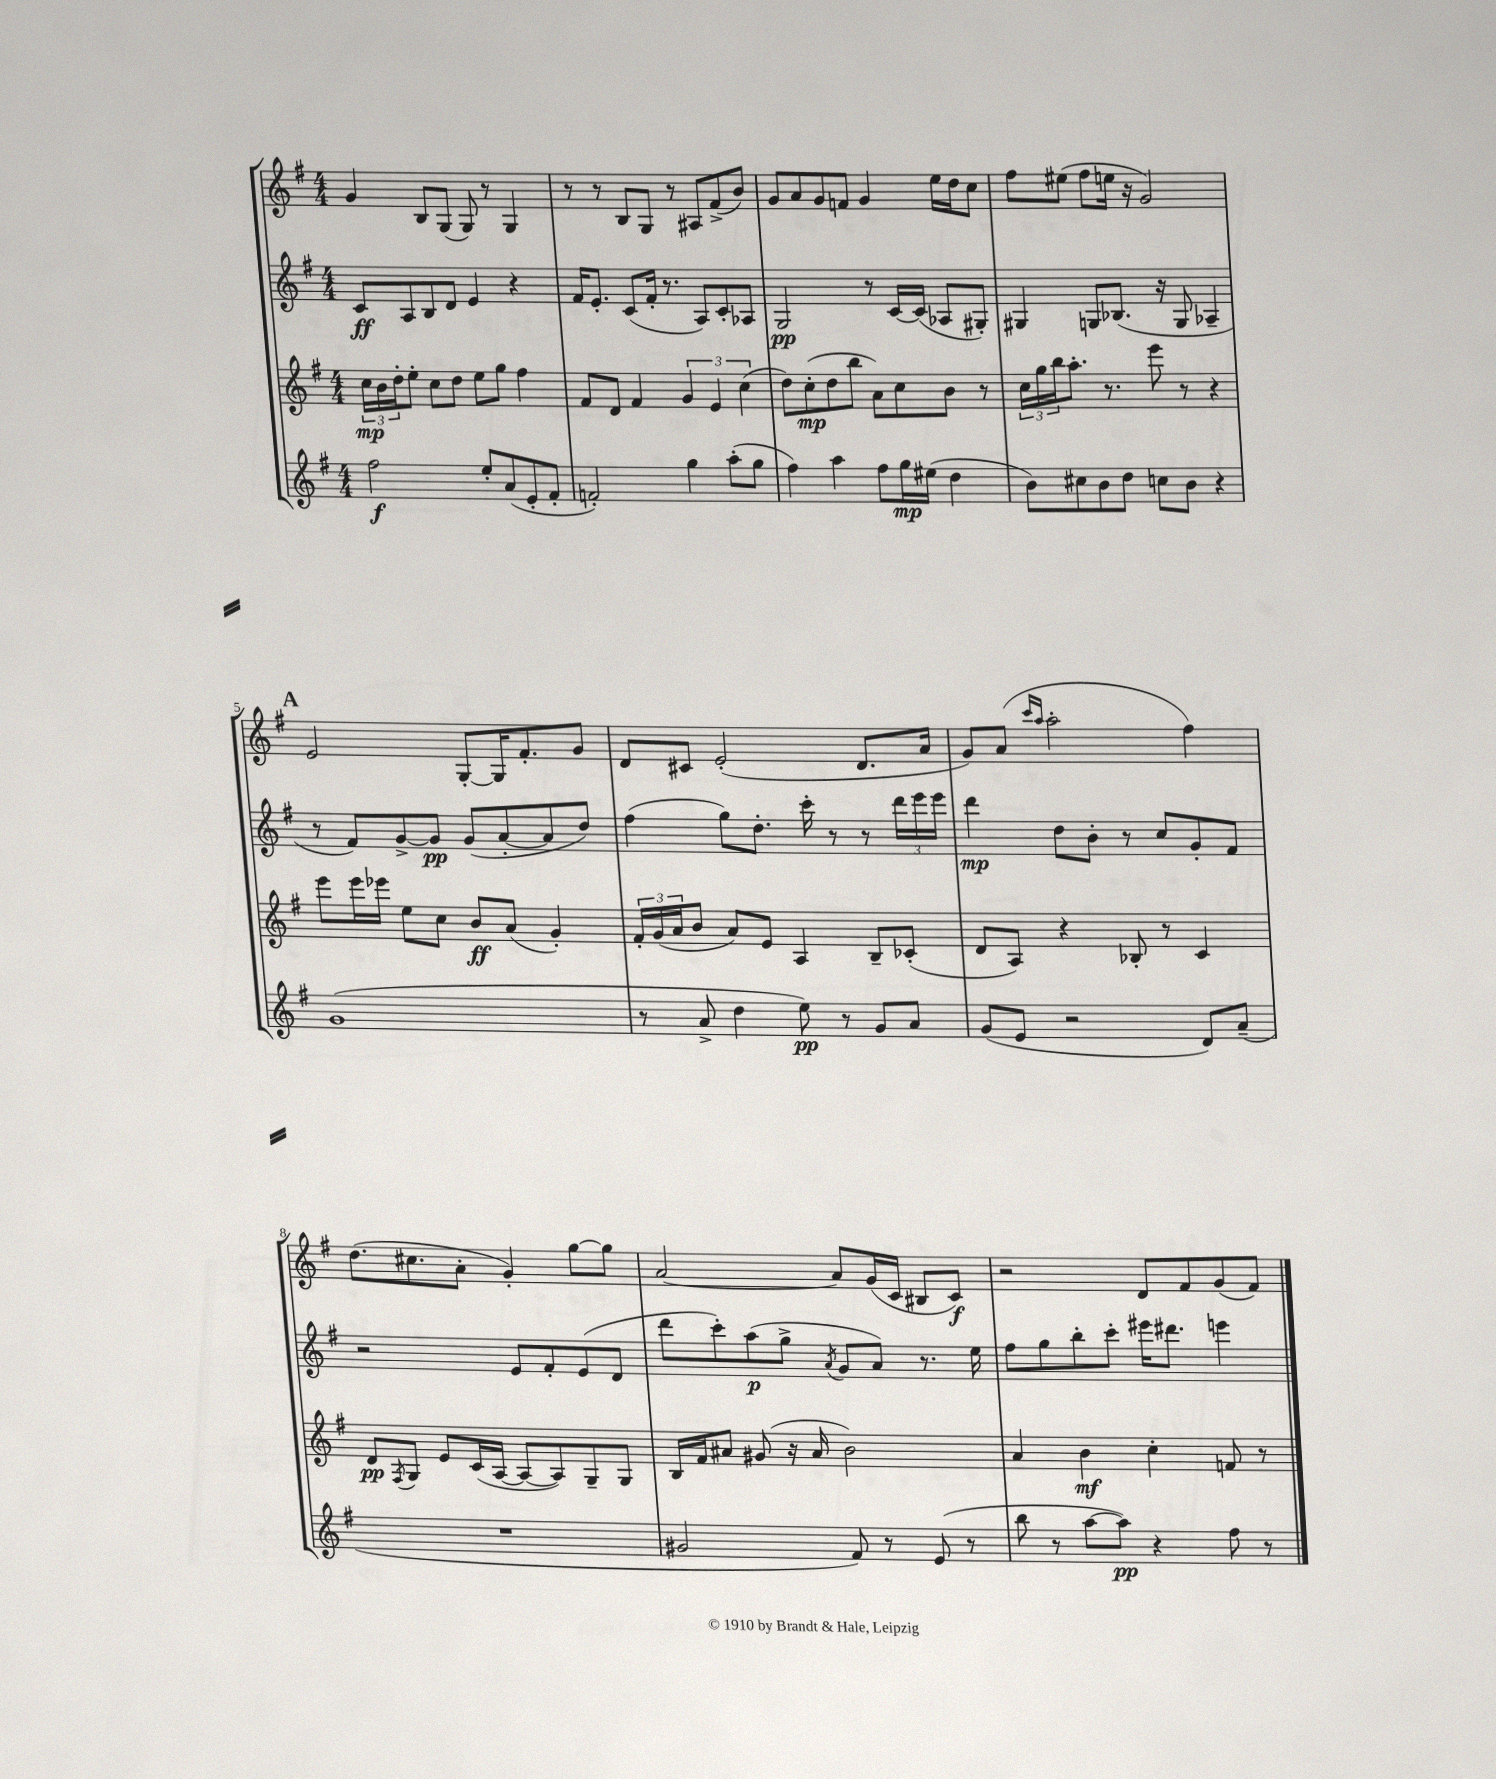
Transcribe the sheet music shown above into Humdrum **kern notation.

**kern	**dynam	**kern	**dynam	**kern	**dynam	**kern	**dynam
*part4	*part4	*part3	*part3	*part2	*part2	*part1	*part1
*staff4	*staff4	*staff3	*staff3	*staff2	*staff2	*staff1	*staff1
*clefG2	*	*clefG2	*	*clefG2	*	*clefG2	*
*k[f#]	*	*k[f#]	*	*k[f#]	*	*k[f#]	*
*M4/4	*	*M4/4	*	*M4/4	*	*M4/4	*
=1	=1	=1	=1	=1	=1	=1	=1
2ff#\	f	24cc\LL	mp	8c/L	ff	4g/	.
.	.	24b\	.	.	.	.	.
.	.	24dd'\J	.	.	.	.	.
.	.	8ee'\J	.	8A/	.	.	.
.	.	8cc\L	.	8B/	.	8B/L	.
.	.	8dd\J	.	8d/J	.	(8G/J	.
8ee'/L	.	8ee\L	.	4e/	.	8G/)	.
(8a/	.	8gg\J	.	.	.	8r	.
8e'/	.	4ff#\	.	4r	.	4G/	.
8f#'/J	.	.	.	.	.	.	.
=2	=2	=2	=2	=2	=2	=2	=2
2fn'/)	.	8f#/L	.	16f#/KL	.	8r	.
.	.	.	.	8.e'/J	.	.	.
.	.	8d/J	.	.	.	8r	.
.	.	4f#/	.	(8c/L	.	8B/L	.
.	.	.	.	16f#'/Jk	.	8G/J	.
.	.	.	.	8.r	.	.	.
4gg\	.	6g/	.	.	.	8r	.
.	.	.	.	8A/L)	.	8A#X/L	.
.	.	6e/	.	.	.	.	.
(8aa'\L	.	.	.	8c'/	.	(8f#^/	.
.	.	(6cc\	.	.	.	.	.
8gg\J	.	.	.	8A-X/J	.	8b/J)	.
=3	=3	=3	=3	=3	=3	=3	=3
4ff#\)	.	8dd\L)	.	2G/	pp	8g/L	.
.	.	(8cc'\	mp	.	.	8a/	.
4aa\	.	8dd\	.	.	.	8g/	.
.	.	8bb\J	.	.	.	8fn/J	.
8ff#\L	.	8a\L)	.	8r	.	4g/	.
16gg\L	mp	8cc\	.	[16c/LL	.	.	.
(16ee#X\JJ	.	.	.	(16c/JJ]	.	.	.
4dd\	.	8b\J	.	8A-X/L	.	16ee\LL	.
.	.	.	.	.	.	16dd\J	.
.	.	8r	.	8G#X'/J)	.	8cc\J	.
=4	=4	=4	=4	=4	=4	=4	=4
8b\L)	.	24cc\LL	.	4G#X/	.	8ff#\L	.
.	.	24gg\	.	.	.	.	.
.	.	24bb\J	.	.	.	.	.
8cc#X\	.	8.aa'\J	.	.	.	(8ee#X\J	.
8b\	.	.	.	8Gn/L	.	8ff#\L	.
.	.	8.r	.	.	.	.	.
8dd\J	.	.	.	(8.B-X/J	.	16een\Jk	.
.	.	.	.	.	.	16r	.
8ccn\L	.	8eee\	.	.	.	2g/)	.
.	.	.	.	16r	.	.	.
8b\J	.	8r	.	8G/	.	.	.
4r	.	4r	.	4A-X~/	.	.	.
!!LO:LB:g=z
!!LO:REH:place=s1:t=A
=5	=5	=5	=5	=5	=5	=5	=5
(1g	.	8eee\L	.	8r	.	2e/	.
.	.	16eee\L	.	8f#/L)	.	.	.
.	.	16eee-X\JJ	.	.	.	.	.
.	.	8ee\L	.	[8g^/	.	.	.
.	.	8cc\J	.	8g/J]	pp	.	.
.	.	8b/L	ff	(8g/L	.	[8G'/L	.
.	.	(8a/J	.	[8a'/	.	16G/K]	.
.	.	.	.	.	.	8.f#'/	.
.	.	4g'/)	.	8a/]	.	.	.
.	.	.	.	8dd/J)	.	8g/J	.
=6	=6	=6	=6	=6	=6	=6	=6
8r	.	24f#'/LL	.	(4ff#\	.	8d/L	.
.	.	(24g/	.	.	.	.	.
.	.	24a/J	.	.	.	.	.
8a^/	.	8b/J	.	.	.	8c#X/J	.
4dd\	.	8a/L)	.	8gg\L)	.	(2e'/	.
.	.	8e/J	.	8.dd'\J	.	.	.
8ee\)	pp	4A/	.	.	.	.	.
.	.	.	.	16ccc'\	.	.	.
8r	.	.	.	8r	.	.	.
8g/L	.	8B~/L	.	8r	.	8.d/L	.
8a/J	.	(8c-X'/J	.	24ddd\LL	.	.	.
.	.	.	.	24eee\	.	.	.
.	.	.	.	.	.	16a/Jk	.
.	.	.	.	24eee\JJ	.	.	.
=7	=7	=7	=7	=7	=7	=7	=7
(8g/L	.	8d/L	.	4ddd\	mp	8g/L)	.
8e/J	.	8A/J)	.	.	.	(8a/J	.
.	.	.	.	.	.	16qqccc/LL	.
.	.	.	.	.	.	16qqaa/JJ	.
2r	.	4r	.	8dd\L	.	2aa'\	.
.	.	.	.	8b'\J	.	.	.
.	.	8B-X'/	.	8r	.	.	.
.	.	8r	.	8cc/L	.	.	.
8d/L)	.	4c/	.	8g'/	.	4ff#\)	.
(8a~/J	.	.	.	8f#/J	.	.	.
!!LO:LB:g=z
=8	=8	=8	=8	=8	=8	=8	=8
1r	.	8d/L	pp	2r	.	(8.dd\L	.
.	.	8qF#/	.	.	.	.	.
.	.	8G/J	.	.	.	.	.
.	.	.	.	.	.	8.cc#X\	.
.	.	8e/L	.	.	.	.	.
.	.	(16c/L	.	.	.	8a'\J	.
.	.	[16A/JJ	.	.	.	.	.
.	.	8A/L_	.	8e/L	.	4g'/)	.
.	.	8A/])	.	8f#'/	.	.	.
.	.	8G~/	.	(8e/	.	[8gg\L	.
.	.	8G/J	.	8d/J	.	8gg\J]	.
=9	=9	=9	=9	=9	=9	=9	=9
2g#X/	.	16B/LL	.	8ddd\L	.	[2a/	.
.	.	16f#/J	.	.	.	.	.
.	.	8a#X/J	.	8ccc'\)	.	.	.
.	.	(8g#X/	.	(8aa\	p	.	.
.	.	16r	.	8gg^\J	.	.	.
.	.	16a#/	.	.	.	.	.
.	.	.	.	8qa/	.	.	.
8f#/)	.	2b\)	.	8g/L	.	8a/L]	.
8r	.	.	.	8a/J)	.	(16g/L	.
.	.	.	.	.	.	16c/JJ	.
(8e/	.	.	.	8.r	.	8B#X/L	.
8r	.	.	.	.	.	8c/J)	f
.	.	.	.	16ee\	.	.	.
=10	=10	=10	=10	=10	=10	=10	=10
8bb\	.	4a/	.	8ff#\L	.	2r	.
8r	.	.	.	8gg\	.	.	.
[8aa\L	.	4b\	mf	8bb'\	.	.	.
8aa\J])	pp	.	.	8ccc'\J	.	.	.
4r	.	4cc'\	.	16eee#X\KL	.	8d/L	.
.	.	.	.	8.ddd#X\J	.	.	.
.	.	.	.	.	.	8f#/	.
8ff#\	.	8fn/	.	4eeen\	.	(8g/	.
8r	.	8r	.	.	.	8f#/J)	.
==	==	==	==	==	==	==	==
*-	*-	*-	*-	*-	*-	*-	*-
